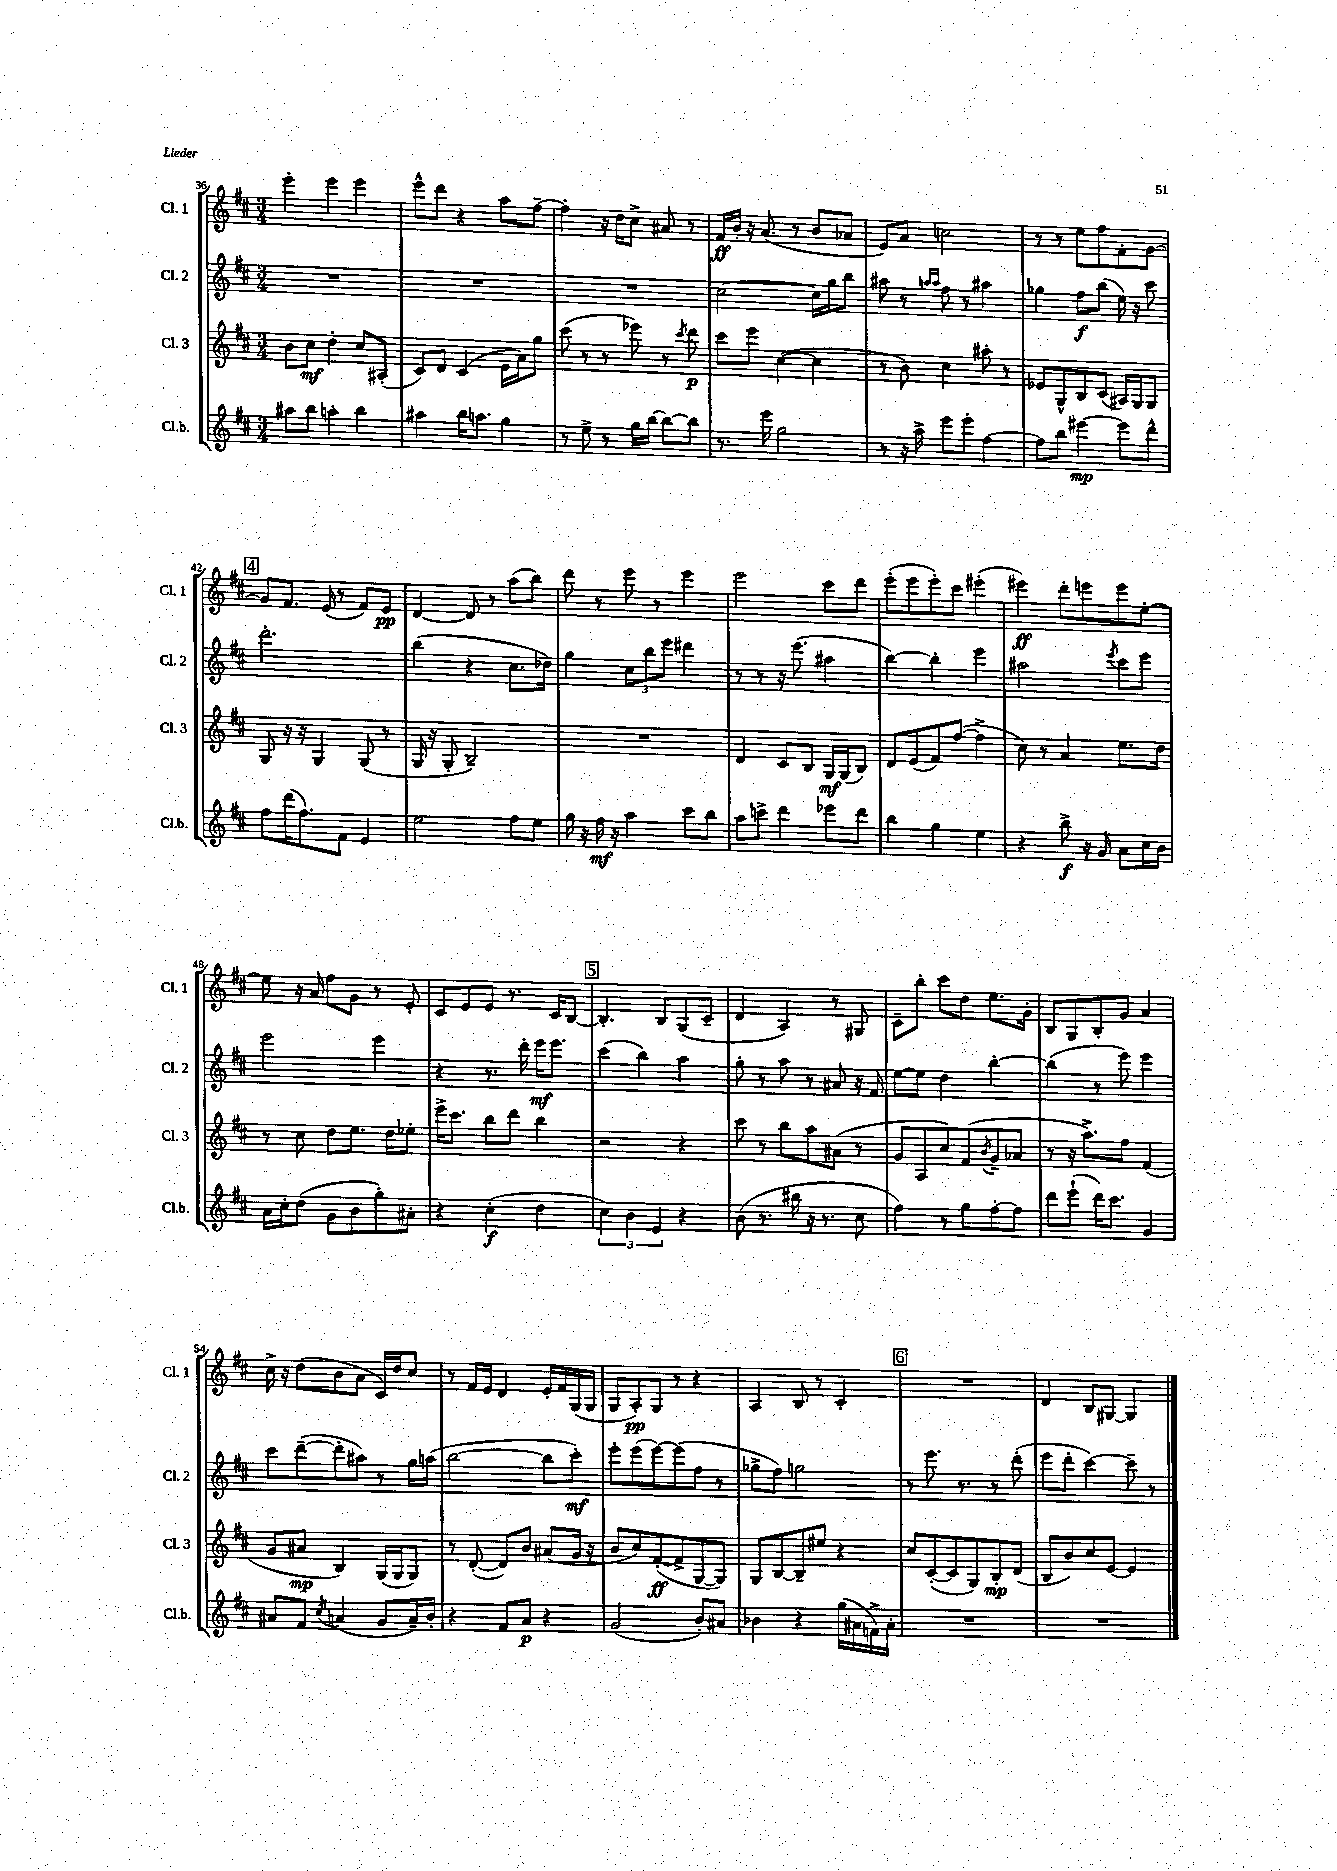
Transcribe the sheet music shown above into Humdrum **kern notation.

**kern	**kern	**kern	**kern
*staff4	*staff3	*staff2	*staff1
*clefG2	*clefG2	*clefG2	*clefG2
*k[f#c#]	*k[f#c#]	*k[f#c#]	*k[f#c#]
*M3/4	*M3/4	*M3/4	*M3/4
8aa#\L	8b\L	2.r	4eee'\
8bb\J	8cc#\J	.	.
4aa'\	4dd'\	.	4eee\
4bb\	8cc#/L	.	4eee\
.	(8A#'/J	.	.
=	=	=	=
4aa#\	8c#/L)	2.r	8eee^^\L
.	8d/J	.	8ddd\J
16bb\LK	(4c#/	.	4r
8.aa\J	.	.	.
4gg\	16e\LL	.	8aa\L
.	16a\J)	.	.
.	8gg\J	.	[8ff#~\J
=	=	=	=
8r	(8ccc#\	2.r	4ff#'\]
8ee^\	8r	.	.
8r	8r	.	16r
.	.	.	16dd\LK
16gg\LL	8eee-\)	.	8cc#^\J
[16bb\JJ	.	.	.
8bb\_L	8r	.	8a#/
.	8qccc#/	.	.
8bb\]J	8ddd\	.	8r
=	=	=	=
8.r	8ccc#\L	[2cc#\	16f#/LL
.	.	.	16b'/JJ
.	8eee\J	.	16r
16eee\	.	.	(8.a/
2gg\	([4cc#\	.	.
.	.	.	8r
.	4cc#\]	16cc#\]LL	8b/L
.	.	16gg\J	.
.	.	8bb\J	8a-/J
=	=	=	=
8r	8r	8aa#\	8e/L)
16r	8b\)	8r	8a/J
16aa^\	.	.	.
.	.	16qqaa/LL	.
.	.	16qqaa/JJ	.
8eee\L	4cc#\	8ff#\	2cc\
8eee'\J	.	8r	.
[4ff#\	8aa#'\	4aa#\	.
.	8r	.	.
=	=	=	=
8ff#\]L	8e-/L	4gg-\	8r
8bb\J	8G^^/	.	8r
[4eee#\	8B/	8ff#\L	8ee\L
.	(8c#/J	(8bb\J	8ff#\
8eee#\]L	16A#/LL)	16ee\)	8f#'\
.	16G/J	16r	.
8ddd^^\J	8G/J	8ccc#\	[8g\J
=	=	=	=
8ff#\L	8G/	2.ddd'\	8g/]L
(16ddd\K	16r	.	8.f#/J
8.ff#\)	16r	.	.
.	4G/	.	.
.	.	.	(16e/
8f#\J	.	.	8r
4e/	(8G/	.	8f#/L)
.	8r	.	8e/J
=	=	=	=
2ee\	16G/	(4bb\	[4d/
.	16r	.	.
.	8G'/	.	.
.	2B~/)	4r	8d/]
.	.	.	8r
8ff#\L	.	8.cc#\L	(8aa\L
8ee\J	.	.	8bb\J)
.	.	16dd-\Jk)	.
=	=	=	=
16gg\	2.r	4gg\	8ddd\
16r	.	.	.
16ff#\	.	.	8r
16r	.	.	.
4aa\	.	12cc#\L	8eee\
.	.	12bb\	.
.	.	.	8r
.	.	12eee\J	.
8ccc#\L	.	4ddd#\	4eee\
8bb\J	.	.	.
=	=	=	=
8aa\L	4d/	8r	2eee\
8ccc^\J	.	8r	.
4ddd\	8c#/L	16r	.
.	.	(8.eee\	.
.	8B/J	.	.
8eee-\L	16G/LL	4aa#\	8ccc#\L
.	(16G/J	.	.
8ddd\J	8B/J)	.	8ddd\J
=	=	=	=
4bb\	8d/L	[4bb\)	(8eee'\L
.	(8e/	.	8eee\
4gg\	8f#/)	4bb'\]	8eee'\)
.	([8ff#/J	.	8ccc#\J
4ee\	4ff#^\]	4eee\	(4eee#'\
=	=	=	=
4r	8cc#\)	2aa#\	4eee#\)
.	8r	.	.
8bb^\	4a/	.	8ddd'\L
16r	.	.	8eee\
16g/	.	.	.
.	.	8qeee/	.
8a\L	8.ee\L	8ccc#\L	8eee\
16cc#\L	.	8eee\J	[8ee'\J
16b\JJ	16dd\Jk	.	.
=	=	=	=
16a\LL	8r	2eee\	8ee\]
16cc#'\J	.	.	.
(8dd\J	8cc#\	.	16r
.	.	.	16a/
8g\L	8dd\L	.	8ff#\L
8b\	8.ee\J	.	8g\J
8gg'\)	.	4eee\	8r
.	16dd\LK	.	.
8a#'\J	8ee-'\J	.	8e'/
=	=	=	=
4r	16eee^\LK	4r	8c#/L
.	8.ccc#\J	.	.
.	.	.	8e/
(4cc#'\	8bb\L	8.r	8e/J
.	8ddd\J	.	8.r
.	.	16ddd'\	.
4dd\	4bb\	16eee\LK	.
.	.	8.eee\J	16c#/LK
.	.	.	[8B/J
=	=	=	=
6cc#\)	2r	(4ccc#\	4.B'/]
6b\	.	.	.
.	.	4bb\)	.
6e/	.	.	.
.	.	.	8B/L
4r	4r	4aa\	(8G/
.	.	.	8c#~/J
=	=	=	=
(8b\	8ccc#\	8gg'\	4d/
8.r	8r	8r	.
.	8bb\L	8aa\	4A/)
16bb#\	.	.	.
16r	8aa\	8r	.
8.r	.	.	.
.	(8a#\J	8a#/	8r
8cc#\	8r	16r	8G#/
.	.	16f#/	.
=	=	=	=
4ff#\)	8g/L	[8ee\L	8c#~\L
.	8A/	8ee\]J	8bb'\J
8r	8cc#/)	4dd\	8ccc#\L
8gg\L	(8f#/	.	8dd\J
.	8qb/	.	.
[8ff#'\	8g~/	[4bb'\	8.ee\L
8ff#\]J	8a-/J	.	.
.	.	.	16g'\Jk
=	=	=	=
8ddd\L	8r	(4bb\]	8B/L
(8eee`\J	16r	.	8G/
.	8.aa^\L)	.	.
16ddd\LK)	.	8r	8B'/
8.ccc#\J	.	.	.
.	8ff#\J	8eee\)	8g/J
4g/	(4f#/	4eee\	4a/
=	=	=	=
8a#/L	8g/L	8ccc#\L	16cc#^\
.	.	.	16r
8f#/J	8a#/J	([8ddd~\	(8dd\L
8qcc#/	.	.	.
(4a/	4B/)	8ddd'\]	8b\
.	.	8aa#\J)	8a\J
8g/L	(16G/LL	8r	16c#/LL)
.	16G/J	.	16dd/J
16a~/L)	8G/J)	16gg\LL	8cc#/J
16b'/JJ	.	(16aa\JJ	.
=	=	=	=
4r	8r	[2bb\	8r
.	([8d'/	.	16f#/LL
.	.	.	16e/JJ
8f#/L	8d/]L)	.	4d/
8a/J	8b/J	.	.
4r	(8a#/L	8bb\]L	16e'/LL
.	.	.	16f#/
.	16g/Jk	8ccc#'\J)	(16G/
.	16r	.	16G/JJ
=	=	=	=
(2g/	8b/L	8eee'\L	8G/L
.	8cc#/)	(8eee\	8A'/)
.	([8f#'/	[8eee\)	8G/J
.	8f#^/]	(8eee\]	8r
8b'/L)	[8G/	8ff#\J	4r
8a#/J	8G/]J)	8r	.
=	=	=	=
4b-\	8G/L	8gg-^\L	4A/
.	[8B/	8ff#\J)	.
4r	8B~/]	2gg\	8B/
.	8ee#/J	.	8r
(16gg\LL	4r	.	4c#'/
16a#\	.	.	.
16f^\)	.	.	.
16a#'\JJ	.	.	.
=	=	=	=
2.r	8cc#/L	8r	2.r
.	([8c#'/	8.eee\	.
.	8c#/]	.	.
.	.	8.r	.
.	8G/)	.	.
.	8B'/	8r	.
.	(8d/J	(8ddd'\	.
=	=	=	=
2.r	8B/L	8eee\L	4d/
.	8b/)	8ddd'\J	.
.	8cc#/	[4ccc#\)	8B/L
.	[8e/J	.	[8G#/J
.	4e/]	8ccc#~\]	4G#/]
.	.	8r	.
==	==	==	==
*-	*-	*-	*-
